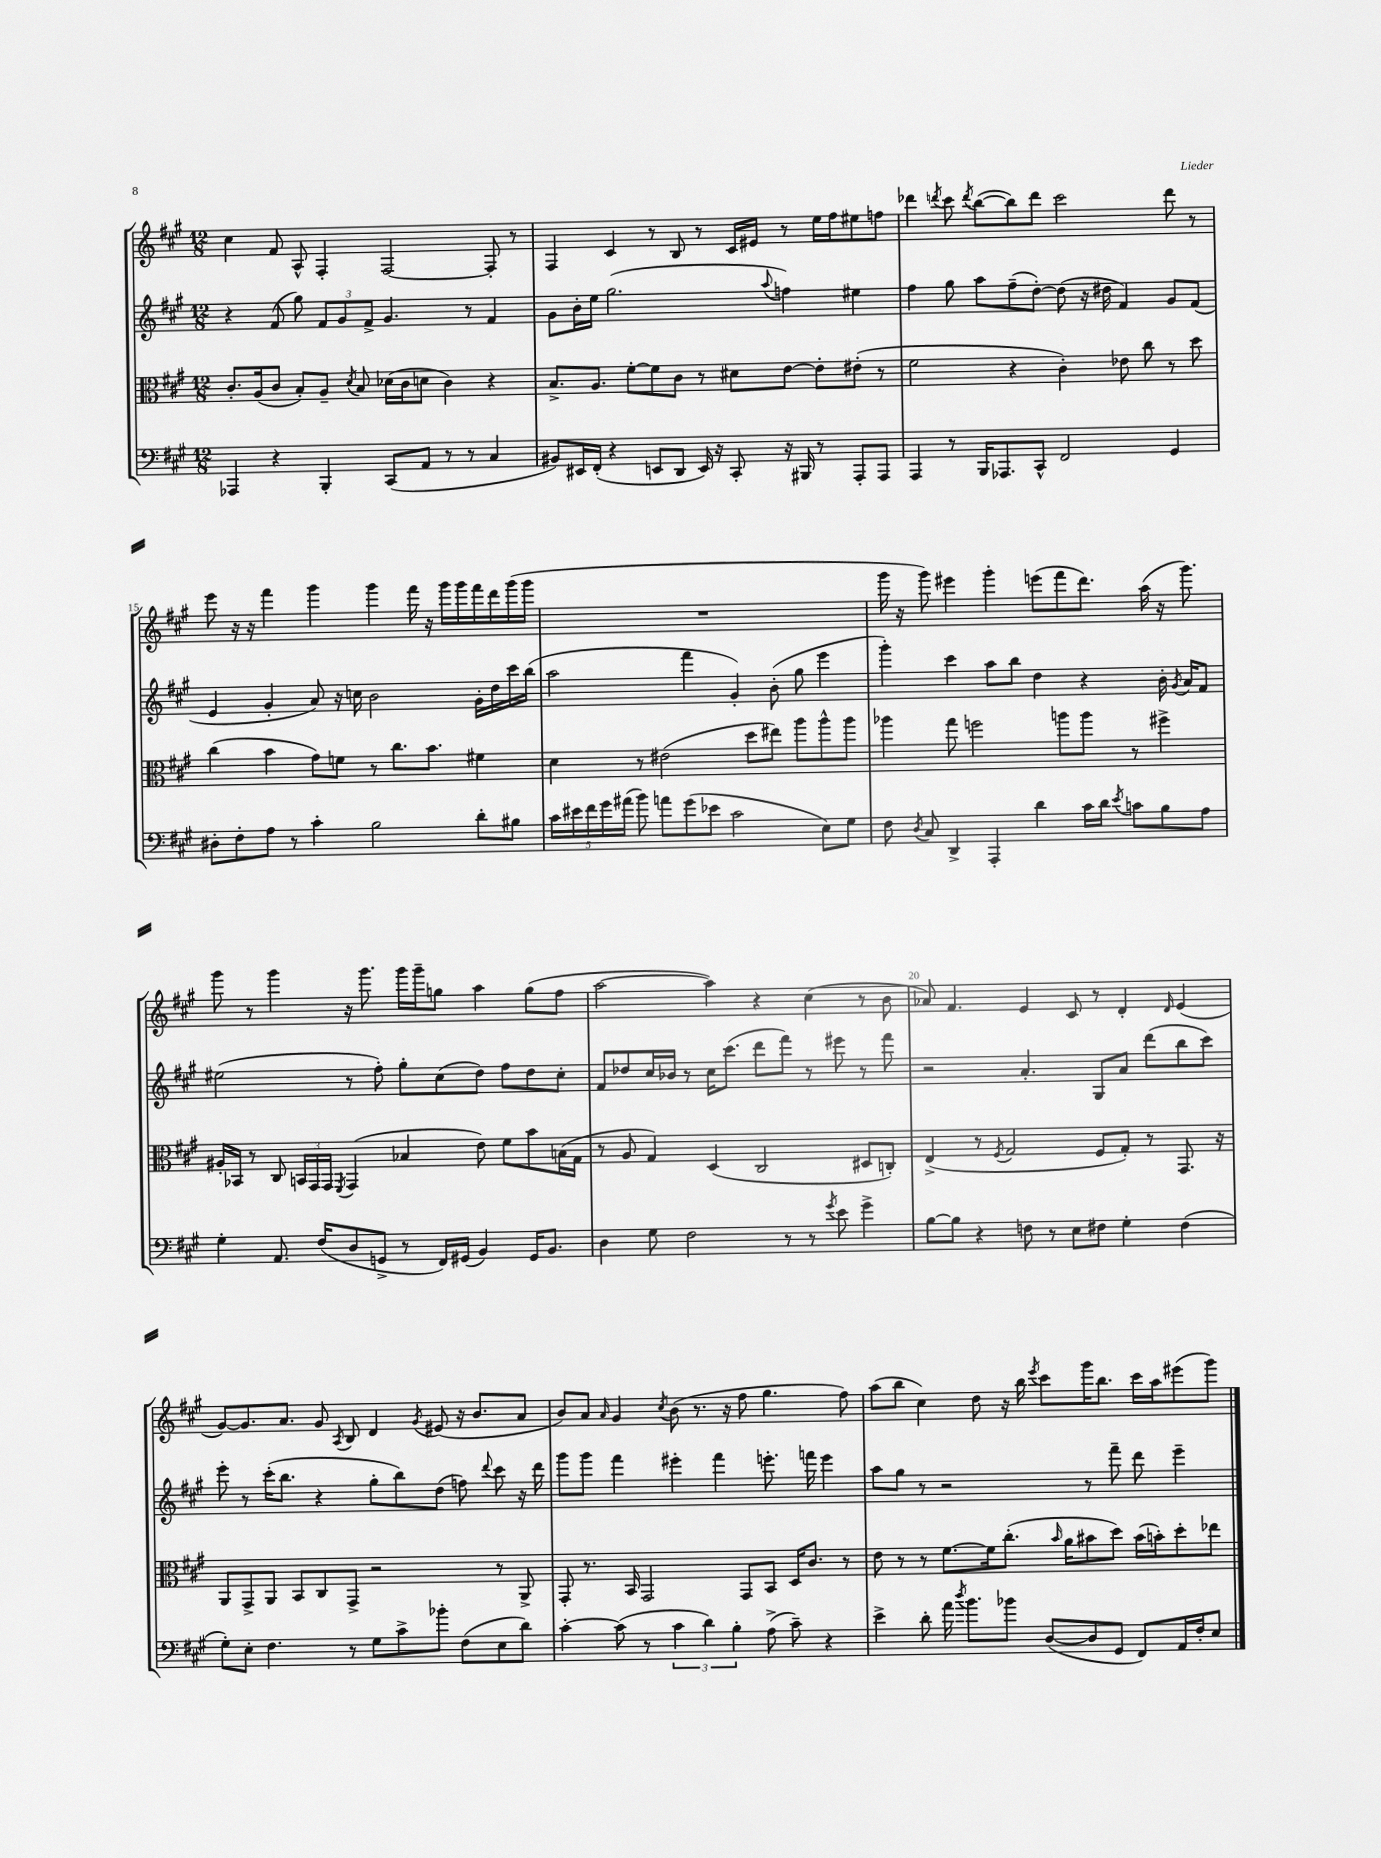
<<
\new StaffGroup <<
\new Staff = "s0" {
    \clef treble \key a \major \numericTimeSignature \time 12/8
    \autoBeamOff cis''4 fis'8 a8-^ fis4-. fis2~ fis8-. r8 |
    fis4 cis'4 r8 b8 r8 cis'16[ eis'16] r8 e''16[ fis''16 eis''8 f''8] |
    des'''4 \acciaccatura { d'''8 } cis'''8 \acciaccatura { d'''8 } b''8[~( b''8) d'''8] cis'''2 d'''8 r8 |
    e'''8 r16 r16 fis'''4 gis'''4 gis'''4 fis'''16 r16 gis'''16[ gis'''16 fis'''16 d'''16 gis'''16( gis'''16] |
    R1. |
    gis'''16 r16 gis'''8) eis'''4 gis'''4-. e'''8[( fis'''8 d'''8.]) a''16( r16 gis'''8.) |
    gis'''8 r8 gis'''4 r16 gis'''8. gis'''16[ gis'''16-- g''8] a''4 g''8[( fis''8] |
    a''2~ a''4) r4 cis''4( r8 b'8 |
    aes'8) fis'4. e'4 cis'8 r8 d'4-. \grace { d'16 } e'4( |
    gis'8[~) gis'8. a'8.] gis'8 \acciaccatura { a8 } b8 d'4 \acciaccatura { gis'8 } eis'8( r16 b'8.[ a'8] |
    b'8[) a'8] \grace { a'16 } gis'4 \acciaccatura { cis''8 } b'8( r8. r16 fis''8 gis''4. fis''8) |
    a''8[( b''8] cis''4) d''8 r16 b''16 \acciaccatura { e'''8 } cis'''8[ gis'''16 b''8.] cis'''16[ a''16 eis'''8( gis'''8]) \bar "|." |
}
\new Staff = "s1" {
    \clef treble \key a \major \numericTimeSignature \time 12/8
    \autoBeamOff r4 fis'8( gis''8) \tuplet 3/2 { fis'8[ gis'8 fis'8]-> } gis'4. r8 fis'4 |
    gis'8[ b'16-. e''16] gis''2.( \appoggiatura { a''8 } f''4) eis''4 |
    fis''4 gis''8 a''8[ fis''8--( d''8]~-.) d''8( r16 dis''16 fis'4) gis'8[ fis'8]( |
    e'4 gis'4-. a'8) r16 c''16 b'2 gis'16[-. d''16 cis'''16 b''16]( |
    a''2 fis'''4 gis'4-.) b'8-.( gis''8 e'''4 |
    gis'''4-.) cis'''4 a''8[ b''8] d''4 r4 b'16-. \acciaccatura { gis'8 } a'16[ fis'8] |
    eis''2( r8 fis''8-.) gis''8[-. cis''8( d''8]) fis''8[ d''8 cis''8]-. |
    fis'8[ des''8 cis''16 bes'16] r8 cis''16[ cis'''8.]( d'''8[ fis'''8]) r8 eis'''8 r8 fis'''8 |
    r2 a'4.-. gis8[ a'8] d'''8[( b''8 cis'''8]) |
    e'''8-. r8 cis'''16[-.( b''8.] r4 gis''8[-. b''8) d''8]( f''8) \appoggiatura { d'''8 } cis'''8 r16 d'''16 |
    gis'''8[ gis'''8] fis'''4 eis'''4-. fis'''4 e'''8.-. f'''16 e'''4 |
    a''8[ gis''8] r8 r2 r8 fis'''8-- d'''8 e'''4-- \bar "|." |
}
\new Staff = "s2" {
    \clef alto \key a \major \numericTimeSignature \time 12/8
    \autoBeamOff cis'8.[-. a16( cis'8] b8[-.) a8]-- \acciaccatura { d'8 } b8 des'16[( cis'16 d'8] cis'4) r4 |
    b8.[-> a8.] fis'8[~-. fis'8 cis'8] r8 dis'8[ e'8]~ e'8[-. eis'8]-.( r8 |
    fis'2 r4 cis'4-.) ees'8 cis''8 r8 d''8 |
    cis''4( b'4 gis'8[) f'8] r8 cis''8.[ b'8.] fis'4 |
    d'4 r8 eis'2( d''8[ eis''8]) a''8[ a''8-^ a''8] |
    aes''4 gis''8 f''2 a''8[ a''8] r8 fis''4-> |
    ais16[-. bes,16] r8 cis8 \tuplet 3/2 { b,16[ gis,16 gis,16] } \acciaccatura { fis,8 } gis,4( bes4 e'8) fis'8[ b'8 b16( gis16] |
    r8 a8 gis4) d4( cis2 dis8[ c8]-.) |
    e4->( r8 \acciaccatura { fis8 } gis2 fis8[ gis8]-.) r8 gis,8. r16 |
    a,8[ gis,8-> a,8] b,8[ cis8 gis,8]-> r2 r8 a,8-> |
    gis,8-. r8. b,16 gis,2 gis,8[ b,8] d16[ cis'8.] r8 |
    e'8 r8 r8 fis'8.[~ fis'16 cis''8.]-.( \grace { b'16 } a'16[ bis'8 d''8]) bis'16[( b'16-.) d''8-. ees''8] \bar "|." |
}
\new Staff = "s3" {
    \clef bass \key a \major \numericTimeSignature \time 12/8
    \autoBeamOff aes,,4 r4 b,,4-. cis,8[( a,8] r8 r8 cis4 |
    bis,8[) eis,16 fis,16]-.( r4 e,8[ d,8] e,16) r16 cis,8-. r16 bis,,16 r8 a,,8[-. a,,8] |
    a,,4 r8 b,,16[ aes,,8. cis,8]-^ fis,2 gis,4 |
    dis8[-. fis8-. a8] r8 cis'4-. b2 d'8[-. bis8] |
    \tuplet 5/4 { cis'16[ eis'16 fis'16 gis'16 ais'16]( } b'8) a'8[ gis'8( ees'8] cis'2 e8[) gis8] |
    fis8 \acciaccatura { d8 } cis8 d,4-> a,,4-. d'4 cis'16[ d'16] \acciaccatura { e'8 } c'8[ b8 a8] |
    gis4-. a,8. fis16[( d8 g,8]-> r8 fis,16[) gis,16]( b,4) gis,16[ b,8.] |
    d4 gis8 fis2 r8 r8 \acciaccatura { gis'8 } e'8 gis'4-> |
    b8[~ b8] r4 f8 r8 e8[ fis8] gis4-. fis4( |
    gis8[-.) e8]-. fis4. r8 gis8[ cis'8-> bes'8]-. fis8[( e8 d'8]) |
    cis'4~-. cis'8( r8 \tuplet 3/2 { cis'4 d'4) b4-. } a8->( cis'8--) r4 |
    e'4-> d'8-. a'16 \acciaccatura { d''8 } b'8.[ bes'8] d8[~( d8 gis,8] fis,8[) a,16 fis16-. e8] \bar "|." |
}
>>
>>
\layout { \context { \Score currentBarNumber = #12 \override BarNumber.break-visibility = ##(#f #t #t) barNumberVisibility = #(every-nth-bar-number-visible 5) } }
